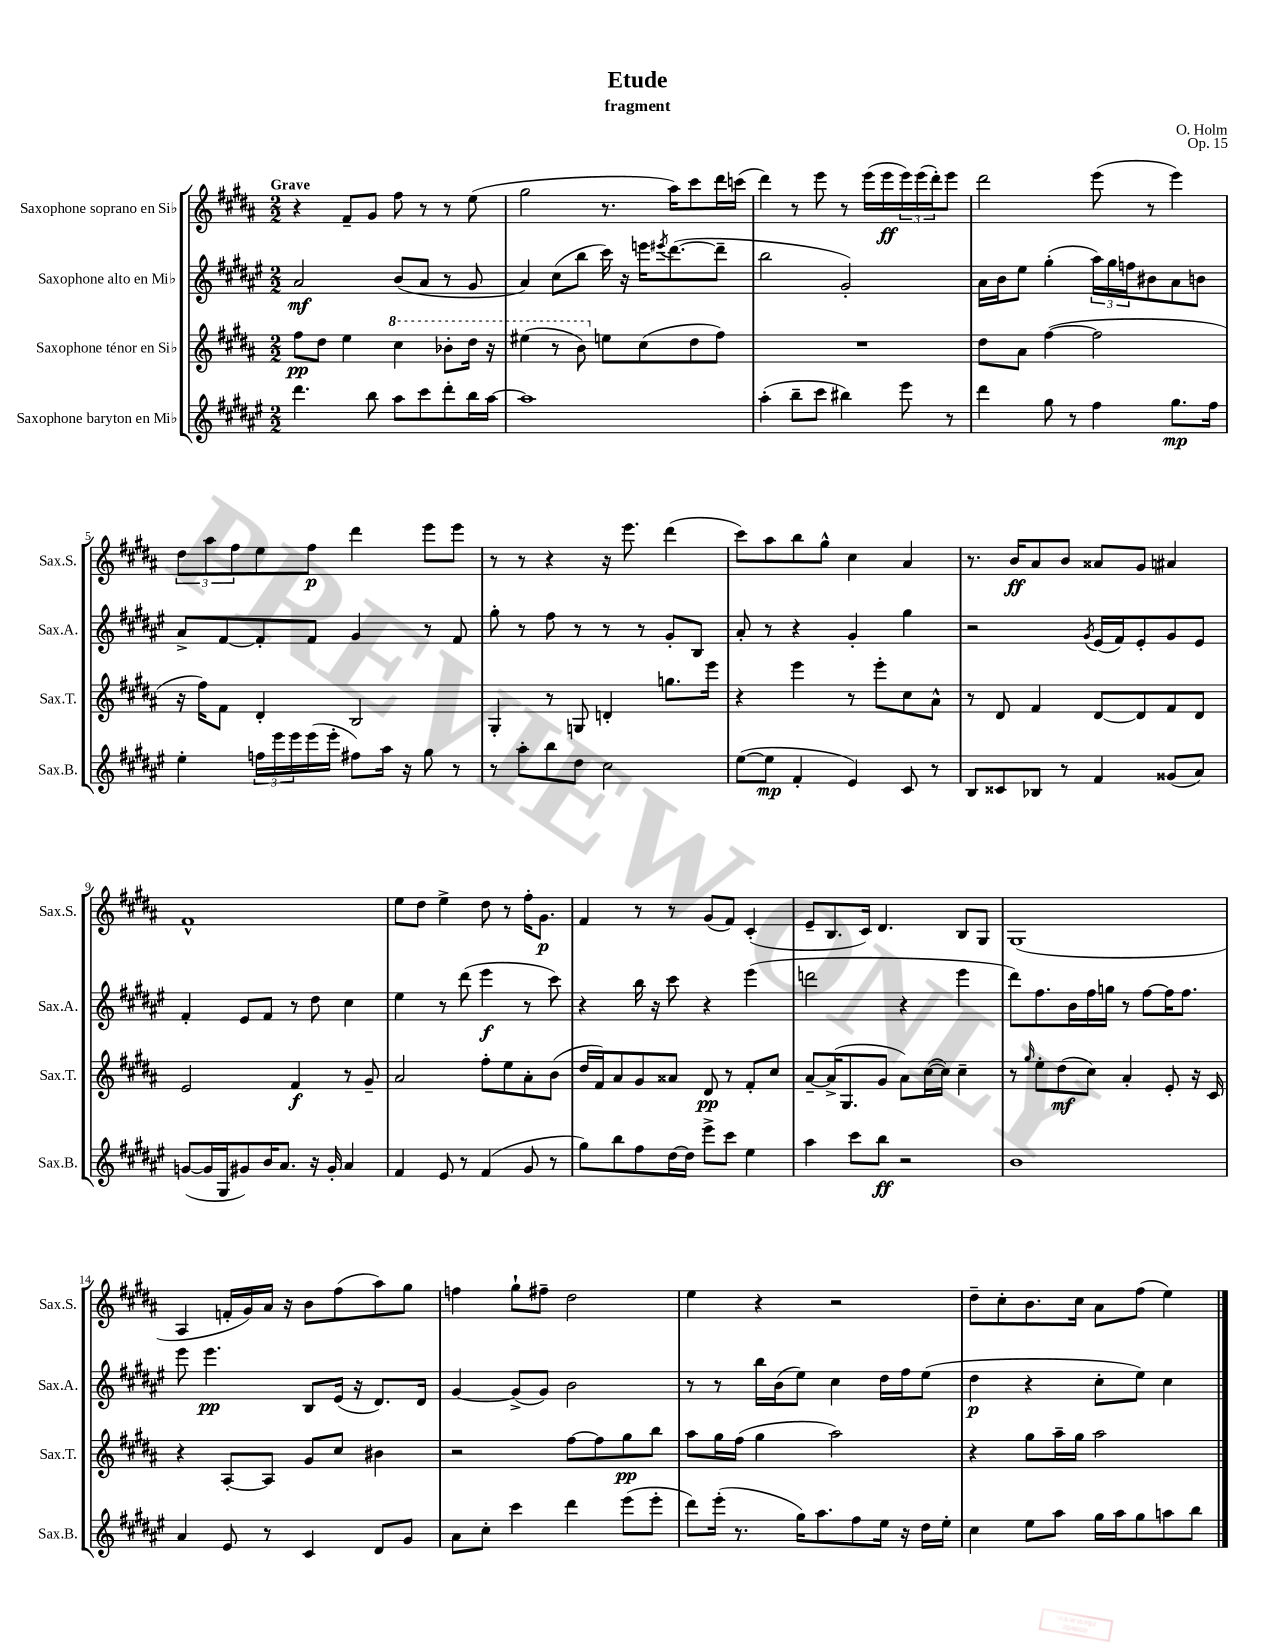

**kern	**dynam	**kern	**dynam	**kern	**dynam	**kern	**dynam
*part4	*part4	*part3	*part3	*part2	*part2	*part1	*part1
*staff4	*staff4	*staff3	*staff3	*staff2	*staff2	*staff1	*staff1
*I"Saxophone baryton en Mi♭	*	*I"Saxophone ténor en Si♭	*	*I"Saxophone alto en Mi♭	*	*I"Saxophone soprano en Si♭	*
*I'Sax.B.	*	*I'Sax.T.	*	*I'Sax.A.	*	*I'Sax.S.	*
*clefG2	*	*clefG2	*	*clefG2	*	*clefG2	*
*k[f#c#g#d#a#e#]	*	*k[f#c#g#d#a#]	*	*k[f#c#g#d#a#e#]	*	*k[f#c#g#d#a#]	*
*M2/2	*	*M2/2	*	*M2/2	*	*M2/2	*
=1	=1	=1	=1	=1	=1	=1	=1
!	!	!	!	!	!	!LO:TX:a:B:t=Grave	!
4.ddd#\	.	8ff#\L	pp	2a#/	mf	4r	.
.	.	8dd#\J	.	.	.	.	.
.	.	4ee\	.	.	.	8f#~/L	.
8bb\	.	.	.	.	.	8g#/J	.
*	*	*8va	*	*	*	*	*
8aa#\L	.	4ccc#\	.	(8b/L	.	8ff#\	.
8ccc#\	.	.	.	8a#/J	.	8r	.
8ddd#'\	.	8bb-X'\L	.	8r	.	8r	.
16bb\L	.	16ddd#\Jk	.	8g#/	.	(8ee\	.
[16aa#\JJ	.	16r	.	.	.	.	.
=2	=2	=2	=2	=2	=2	=2	=2
1aa#]	.	(4eee#X\	.	4a#/)	.	2gg#\	.
.	.	8r	.	(8cc#\L	.	.	.
.	.	8bb\)	.	8bb\J	.	.	.
*	*	*X8va	*	*	*	*	*
.	.	8een\L	.	16ccc#\)	.	8.r	.
.	.	.	.	16r	.	.	.
.	.	(8cc#\	.	16eeen\KL	.	.	.
.	.	.	.	8qeee#X/	.	.	.
.	.	.	.	([8.ddd#\	.	16aa#\KL)	.
.	.	8dd#\	.	.	.	8ccc#\	.
.	.	8ff#\J)	.	8ddd#~\J]	.	16ddd#\L	.
.	.	.	.	.	.	(16cccn\JJ	.
=3	=3	=3	=3	=3	=3	=3	=3
(4aa#'\	.	1r	.	2bb\	.	4ddd#\)	.
8bb~\L	.	.	.	.	.	8r	.
8ccc#\J	.	.	.	.	.	8eee\	.
4bb#X\)	.	.	.	2g#'/)	.	8r	.
.	.	.	.	.	.	(16eee\LL	.
.	.	.	.	.	.	16eee\	ff
8eee#\	.	.	.	.	.	24eee\)	.
.	.	.	.	.	.	(24eee\	.
.	.	.	.	.	.	24ddd#'\J)	.
8r	.	.	.	.	.	8eee\J	.
=4	=4	=4	=4	=4	=4	=4	=4
4ddd#\	.	8dd#\L	.	16a#\LL	.	2ddd#\	.
.	.	.	.	16b\J	.	.	.
.	.	8a#\J	.	8ee#\J	.	.	.
8gg#\	.	([4ff#\	.	(4gg#'\	.	.	.
8r	.	.	.	.	.	.	.
4ff#\	.	2ff#\]	.	24aa#\LL)	.	(8eee\	.
.	.	.	.	24gg#\	.	.	.
.	.	.	.	24ffn\J	.	.	.
.	.	.	.	8b#X\	.	8r	.
8.gg#\L	mp	.	.	8a#\	.	4eee\)	.
.	.	.	.	8bn\J	.	.	.
16ff#\Jk	.	.	.	.	.	.	.
!!LO:LB:g=z
=5	=5	=5	=5	=5	=5	=5	=5
4ee#'\	.	16r	.	8a#^/L	.	12dd#\L	.
.	.	16ff#\KL)	.	.	.	.	.
.	.	.	.	.	.	12aa#\	.
.	.	8f#\J	.	[8f#/	.	.	.
.	.	.	.	.	.	12ff#\	.
24ffn\LL	.	4d#'/	.	8f#'/]	.	8ee\	.
24eee#\	.	.	.	.	.	.	.
24eee#\	.	.	.	.	.	.	.
(16eee#\	.	.	.	8f#/J	.	8ff#\J	p
16eee#'\JJ	.	.	.	.	.	.	.
8ff#X\L)	.	2B/	.	4g#/	.	4ddd#\	.
16aa#\Jk	.	.	.	.	.	.	.
16r	.	.	.	.	.	.	.
8gg#\	.	.	.	8r	.	8eee\L	.
8r	.	.	.	8f#/	.	8eee\J	.
=6	=6	=6	=6	=6	=6	=6	=6
8r	.	4G#'/	.	8gg#'\	.	8r	.
8aa#'\L	.	.	.	8r	.	8r	.
8bb\	.	8r	.	8ff#\	.	4r	.
8dd#\J	.	8Gn/	.	8r	.	.	.
2cc#\	.	4dn'/	.	8r	.	16r	.
.	.	.	.	.	.	8.eee\	.
.	.	.	.	8r	.	.	.
.	.	8.ggn\L	.	8g#'/L	.	(4ddd#\	.
.	.	.	.	8B/J	.	.	.
.	.	16eee\Jk	.	.	.	.	.
=7	=7	=7	=7	=7	=7	=7	=7
([8ee#\L	.	4r	.	8a#'/	.	8ccc#\L)	.
8ee#\J]	mp	.	.	8r	.	8aa#\	.
4f#'/	.	4eee\	.	4r	.	8bb\	.
.	.	.	.	.	.	8gg#^^\J	.
4e#/)	.	8r	.	4g#'/	.	4cc#\	.
.	.	8eee'\L	.	.	.	.	.
8c#/	.	8cc#\	.	4gg#\	.	4a#/	.
8r	.	8a#^^\J	.	.	.	.	.
=8	=8	=8	=8	=8	=8	=8	=8
8B/L	.	8r	.	2r	.	8.r	.
8c##X/	.	8d#/	.	.	.	.	.
.	.	.	.	.	.	16b/KL	ff
8B-X/J	.	4f#/	.	.	.	8a#/	.
8r	.	.	.	.	.	8b/J	.
.	.	.	.	8qg#/	.	.	.
4f#/	.	[8d#/L	.	(16e#/LL	.	8a##X/L	.
.	.	.	.	16f#/J)	.	.	.
.	.	8d#/]	.	8e#'/	.	8g#/J	.
(8g##X/L	.	8f#/	.	8g#/	.	4a#X/	.
8a#/J)	.	8d#/J	.	8e#/J	.	.	.
!!LO:LB:g=z
=9	=9	=9	=9	=9	=9	=9	=9
([8gn/L	.	2e/	.	4f#'/	.	1f#^^	.
16g/L]	.	.	.	.	.	.	.
16G#/J	.	.	.	.	.	.	.
8g#X/)	.	.	.	8e#/L	.	.	.
16b/K	.	.	.	8f#/J	.	.	.
8.a#/J	.	.	.	.	.	.	.
.	.	4f#/	f	8r	.	.	.
16r	.	.	.	8dd#\	.	.	.
16g#'/	.	.	.	.	.	.	.
4a#/	.	8r	.	4cc#\	.	.	.
.	.	8g#~/	.	.	.	.	.
=10	=10	=10	=10	=10	=10	=10	=10
4f#/	.	2a#/	.	4ee#\	.	8ee\L	.
.	.	.	.	.	.	8dd#\J	.
8e#/	.	.	.	8r	.	4ee^\	.
8r	.	.	.	(8ddd#\	.	.	.
(4f#/	.	8ff#'\L	.	4eee#\	f	8dd#\	.
.	.	8ee\	.	.	.	8r	.
8g#/	.	8a#'\	.	8r	.	16ff#'\KL	.
.	.	.	.	.	.	8.g#\J	p
8r	.	(8b\J	.	8ccc#\)	.	.	.
=11	=11	=11	=11	=11	=11	=11	=11
8gg#\L)	.	16dd#/LL	.	4r	.	4f#/	.
.	.	16f#/J)	.	.	.	.	.
8bb\	.	8a#/	.	.	.	.	.
8ff#\	.	8g#/	.	16bb\	.	8r	.
.	.	.	.	16r	.	.	.
[16dd#\L	.	8a##X/J	.	8ccc#\	.	8r	.
16dd#\JJ]	.	.	.	.	.	.	.
8eee#^\L	.	8d#/	pp	4r	.	(8g#/L	.
8ccc#\J	.	8r	.	.	.	8f#/J)	.
4ee#\	.	8f#'/L	.	(4eee#\	.	(4c#'/	.
.	.	8cc#/J	.	.	.	.	.
=12	=12	=12	=12	=12	=12	=12	=12
4aa#\	.	[8a#~/L	.	2dddn\	.	8e~/L	.
.	.	(16a#^/K]	.	.	.	8.B/	.
.	.	8.G#/	.	.	.	.	.
8ccc#\L	.	.	.	.	.	.	.
.	.	.	.	.	.	16c#/Jk)	.
8bb\J	ff	8g#/J	.	.	.	4.d#/	.
2r	.	8a#\L)	.	4r	.	.	.
.	.	([16cc#\L	.	.	.	.	.
.	.	16cc#\JJ])	.	.	.	.	.
.	.	4cc#~\	.	4eee#\	.	8B/L	.
.	.	.	.	.	.	8G#/J	.
=13	=13	=13	=13	=13	=13	=13	=13
1b	.	8r	.	8ddd#\L)	.	(1G#	.
.	.	16qqgg#/	.	.	.	.	.
.	.	8ee'\L	.	8.ff#\	.	.	.
.	.	(8dd#\	mf	.	.	.	.
.	.	.	.	16b\L	.	.	.
.	.	8cc#\J)	.	16ff#\	.	.	.
.	.	.	.	16ggn\JJ	.	.	.
.	.	4a#'/	.	8r	.	.	.
.	.	.	.	[8ff#\L	.	.	.
.	.	8e'/	.	16ff#\K]	.	.	.
.	.	.	.	8.ff#\J	.	.	.
.	.	16r	.	.	.	.	.
.	.	16c#/	.	.	.	.	.
!!LO:LB:g=z
=14	=14	=14	=14	=14	=14	=14	=14
4a#/	.	4r	.	8eee#\	.	4A#/	.
.	.	.	.	4.eee#\	pp	.	.
8e#/	.	[8A#'/L	.	.	.	16fn'/LL	.
.	.	.	.	.	.	16g#/)	.
8r	.	8A#/J]	.	.	.	16a#/JJ	.
.	.	.	.	.	.	16r	.
4c#/	.	8g#/L	.	8B/L	.	8b\L	.
.	.	8cc#/J	.	(16e#/Jk	.	(8ff#\	.
.	.	.	.	16r	.	.	.
8d#/L	.	4b#X\	.	8.d#/L)	.	8aa#\)	.
8g#/J	.	.	.	.	.	8gg#\J	.
.	.	.	.	16d#/Jk	.	.	.
=15	=15	=15	=15	=15	=15	=15	=15
8a#\L	.	2r	.	[4g#/	.	4ffn\	.
8cc#'\J	.	.	.	.	.	.	.
4ccc#\	.	.	.	(8g#^/L]	.	8gg#`\L	.
.	.	.	.	8g#/J)	.	8ff#X~\J	.
4ddd#\	.	[8ff#\L	.	2b\	.	2dd#\	.
.	.	8ff#\]	.	.	.	.	.
(8eee#\L	.	8gg#\	pp	.	.	.	.
8eee#'\J	.	8bb\J	.	.	.	.	.
=16	=16	=16	=16	=16	=16	=16	=16
8ddd#\L)	.	8aa#\L	.	8r	.	4ee\	.
(16eee#'\Jk	.	16gg#\L	.	8r	.	.	.
8.r	.	(16ff#\JJ	.	.	.	.	.
.	.	4gg#\	.	16bb\LL	.	4r	.
.	.	.	.	(16b\J	.	.	.
16gg#\KL)	.	.	.	8ee#\J)	.	.	.
8.aa#\	.	.	.	.	.	.	.
.	.	2aa#\)	.	4cc#\	.	2r	.
8ff#\	.	.	.	.	.	.	.
16ee#\Jk	.	.	.	16dd#\LL	.	.	.
16r	.	.	.	16ff#\J	.	.	.
16dd#\LL	.	.	.	(8ee#\J	.	.	.
16ee#'\JJ	.	.	.	.	.	.	.
=17	=17	=17	=17	=17	=17	=17	=17
4cc#\	.	4r	.	4dd#\	p	8dd#~\L	.
.	.	.	.	.	.	8cc#'\	.
8ee#\L	.	8gg#\L	.	4r	.	8.b\	.
8aa#\J	.	16aa#~\L	.	.	.	.	.
.	.	16gg#\JJ	.	.	.	16cc#\Jk	.
16gg#\LL	.	2aa#\	.	8cc#'\L	.	8a#\L	.
16aa#\J	.	.	.	.	.	.	.
8gg#\	.	.	.	8ee#\J)	.	(8ff#\J	.
8aan\	.	.	.	4cc#\	.	4ee\)	.
8bb\J	.	.	.	.	.	.	.
==	==	==	==	==	==	==	==
*-	*-	*-	*-	*-	*-	*-	*-
